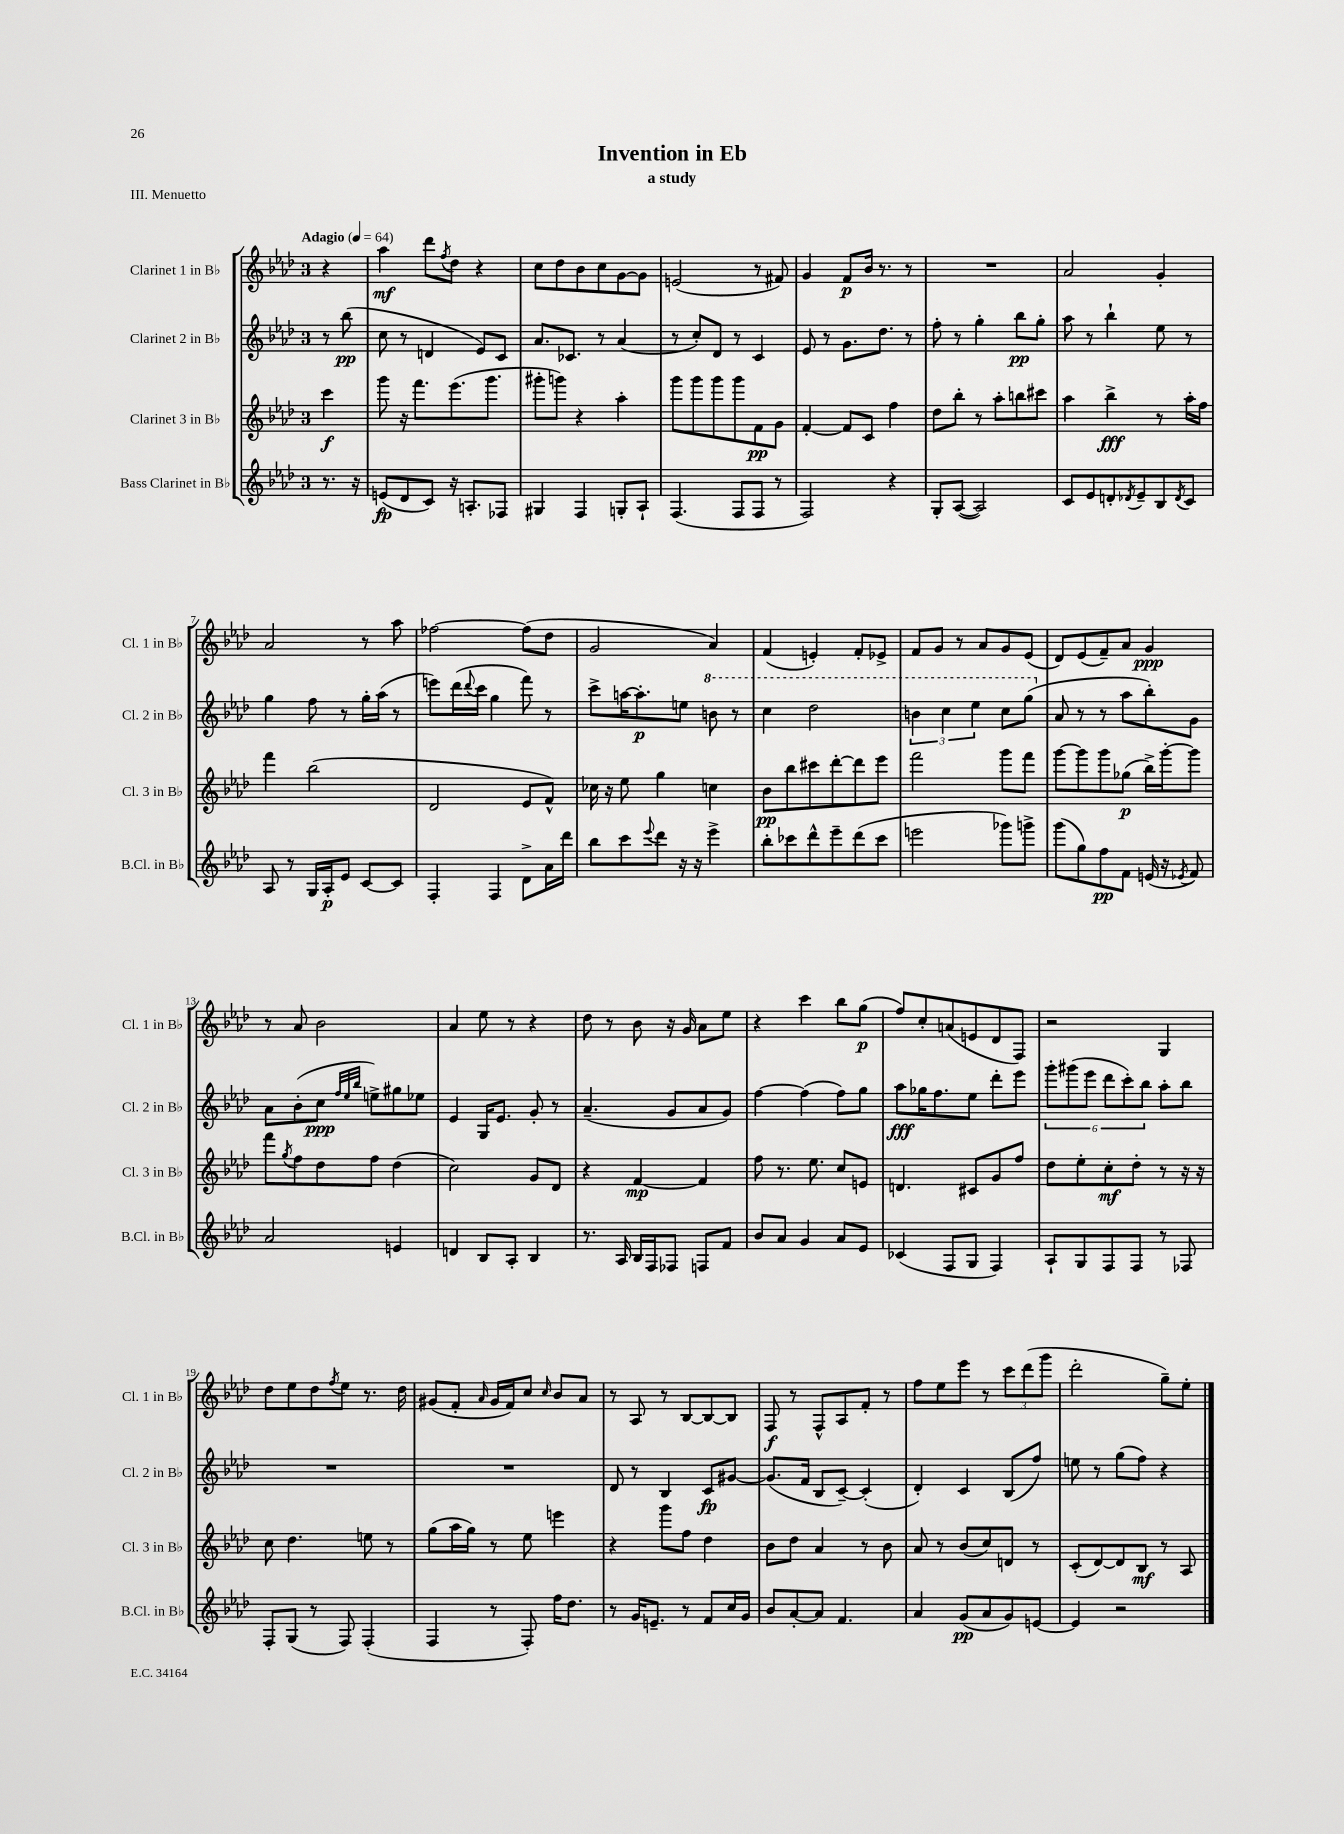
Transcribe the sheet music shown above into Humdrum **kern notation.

**kern	**kern	**kern	**kern
*staff4	*staff3	*staff2	*staff1
*clefG2	*clefG2	*clefG2	*clefG2
*k[b-e-a-d-]	*k[b-e-a-d-]	*k[b-e-a-d-]	*k[b-e-a-d-]
*M3/4	*M3/4	*M3/4	*M3/4
*MM64	*MM64	*MM64	*MM64
8.r	4ccc\	8r	4r
.	.	(8bb-\	.
16r	.	.	.
=	=	=	=
(8e/L	8ggg\	8cc\	4aa-\
8d-/	16r	8r	.
.	8.fff\L	.	.
8c/J)	.	4d/	8ddd-\L
.	.	.	8qff/
16r	(8.eee-\	.	8dd-\J
8.A'/L	.	.	.
.	.	8e-/L)	4r
.	8.ggg\J	.	.
8F-/J	.	8c/J	.
=	=	=	=
4G#/	8ggg#'\L	8.a-/L	8cc\L
.	8ggg\J)	.	8dd-\
.	.	8.c-/J	.
4F/	4r	.	8b-\
.	.	8r	8cc\
8G'/L	4aa-'\	(4a-/	[8g\
8A-`/J	.	.	8g\]J
=	=	=	=
(4.F/	8ggg\L	8r	(2e/
.	8ggg\	8cc'/L)	.
.	8ggg\	8d-/J	.
8F/L	8ggg\	8r	.
8F/J	8f\	4c/	8r
8r	8g\J	.	8f#/)
=	=	=	=
2F/)	[4f'/	8e-/	4g/
.	.	8r	.
.	8f/]L	8.g\L	8f/L
.	8c/J	.	16b-/Jk
.	.	8.dd-\J	8.r
4r	4ff\	.	.
.	.	8r	8r
=	=	=	=
8G'/L	8dd-\L	8ff'\	2.r
([8A-/J	8bb-'\J	8r	.
2A-/])	8r	4gg'\	.
.	8aa-'\L	.	.
.	8bb\	8bb-\L	.
.	8ccc#\J	8gg'\J	.
=	=	=	=
8c/L	4aa-\	8aa-\	2a-/
8e-/	.	8r	.
8d'/	4bb-^\	4bb-`\	.
8qd-/	.	.	.
8e-~/	.	.	.
8B-/	8r	8ee-\	4g'/
8qd-/	.	.	.
8c/J	16aa-'\LL	8r	.
.	16ff\JJ	.	.
=	=	=	=
8A-/	4fff\	4gg\	2a-/
8r	.	.	.
16G/LL	(2bb-\	8ff\	.
16A-'/J	.	.	.
8e-/J	.	8r	.
[8c/L	.	16gg'\LL	8r
.	.	(16aa-\JJ	.
8c/]J	.	8r	8aa-\
=	=	=	=
4F'/	2d-/	8eee\L)	[2ff-\
.	.	(16ddd-\L	.
.	.	8qqddd-/	.
.	.	16ccc\JJ	.
4F/	.	4gg\	.
8d-^\L	8e-/L	8fff\)	(8ff-\]L
16a-\L	8f^^/J)	8r	8dd-\J
16ddd-\JJ	.	.	.
=	=	=	=
8bb-\L	16cc-\	8ccc^\L	2g/
.	16r	.	.
8ccc\	8ee-\	[16aa\K	.
.	.	8.aa'\]	.
8qqeee-/	.	.	.
8ddd-\J	4gg\	.	.
16r	.	8ee\J	.
16r	.	.	.
4eee-^\	4cc\	8bb\	4a-/)
.	.	8r	.
=	=	=	=
8bb-'\L	8b-\L	4ccc\	(4f/
8ccc-\	8bb-\	.	.
8ddd-^^\	8ccc#\	2ddd-\	4e'/)
8eee-~\	[8ddd-'\	.	.
(8ddd-\	8ddd-\]	.	8f'/L
8ccc-\J	8eee-\J	.	8e-^/J
=	=	=	=
2eee\	2fff\	6bb\	8f/L
.	.	.	8g/J
.	.	6ccc\	.
.	.	.	8r
.	.	6eee-\	.
.	.	.	8a-/L
8ggg-\L)	8ggg\L	8ccc\L	8g/
8ggg^\J	8fff\J	(8ggg\J	(8e-/J
=	=	=	=
(8ggg\L	[8ggg\L	8a-/	8d-/L)
8gg\)	8ggg\]	8r	(8e-/
8ff\	8ggg\	8r	8f~/)
8f\J	(8gg-\J	8aa-\L	8a-/J
(16e/	16bb-^\LL)	8bb-'\)	4g/
16r	[16ggg'\J	.	.
8qe-/	.	.	.
8f/)	8ggg\]J	8g\J	.
=	=	=	=
2a-/	8fff\L	8a-\L	8r
.	8qgg/	.	.
.	8ff\	(8b-'\	8a-/
.	8dd-\	8cc\J	2b-\
.	.	32qqff/LLL	.
.	.	32qqee-/	.
.	.	32qqbb-/JJJ	.
.	8ff\J	8ee^\L)	.
4e/	(4dd-\	8gg#\	.
.	.	8ee-\J	.
=	=	=	=
4d/	2cc\)	4e-/	4a-/
8B-/L	.	16G/LK	8ee-\
.	.	8.e-/J	.
8A-'/J	.	.	8r
4B-/	8g/L	8g'/	4r
.	8d-/J	8r	.
=	=	=	=
8.r	4r	(4.a-~/	8dd-\
.	.	.	8r
16A-/	.	.	.
16B-/LL	[4f/	.	8b-\
16F/J	.	.	.
8F-/J	.	8g/L	16r
.	.	.	16g/
8F/L	4f/]	8a-/	8a-\L
8f/J	.	8g/J)	8ee-\J
=	=	=	=
8b-/L	8ff\	[4ff\	4r
8a-/J	8.r	.	.
4g/	.	(4ff\]	4ccc\
.	8.ee-\	.	.
8a-/L	8cc/L	8ff\L)	8bb-\L
8e-/J	8e/J	8gg\J	(8gg\J
=	=	=	=
(4c-/	4.d/	8aa-\L	8ff/L)
.	.	16gg-\K	8cc'/
.	.	8.ff\	.
8F/L	.	.	(8a/
8G/J	8c#/L	8ee-\J	8e/
4F/)	8g/	8ddd-'\L	8d-/
.	8ff/J	8eee-\J	8F/J)
=	=	=	=
8A-`/L	8dd-\L	12ggg'\L	2r
.	.	(12ggg#\	.
8G/	8ee-'\	.	.
.	.	12eee-\J	.
8F/	8cc'\	12ddd-\L	.
.	.	12ccc'\)	.
8F/J	8dd-'\J	.	.
.	.	12bb-\J	.
8r	8r	8aa-'\L	4G/
8F-/	16r	8bb-\J	.
.	16r	.	.
=	=	=	=
8F'/L	8cc\	2.r	8dd-\L
(8G/J	4.dd-\	.	8ee-\
8r	.	.	8dd-\
.	.	.	8qff/
8F/)	.	.	8ee-\J
(4F'/	8ee\	.	8.r
.	8r	.	.
.	.	.	16dd-\
=	=	=	=
4F/	(8gg\L	2.r	(8g#/L
.	16aa-\L	.	8f'/J
.	16gg\JJ)	.	.
.	.	.	16qqa-/
8r	8r	.	16g#/LL
.	.	.	16f/J)
8F'/)	8ee-\	.	8cc/J
.	.	.	16qqcc/
16ff\LK	4eee\	.	8b-/L
8.dd-\J	.	.	.
.	.	.	8a-/J
=	=	=	=
8r	4r	8d-/	8r
16g/LK	.	8r	8A-/
8.e~/J	.	.	.
.	8ggg\L	4B-/	8r
8r	8ff\J	.	[8B-/L
8f/L	4dd-\	8c/L	8B-/_
16cc/L	.	[8g#/J	8B-/]J
16g/JJ	.	.	.
=	=	=	=
8b-/L	8b-\L	(8.g#/]L	8F/
[8a-'/	8dd-\J	.	8r
.	.	16f/Jk	.
8a-/]J	4a-/	8B-/L	8F^^/L
4.f/	.	[8c~/J)	8A-/
.	8r	(4c'/]	8f'/J
.	8b-\	.	8r
=	=	=	=
4a-/	8a-/	4d-'/)	8ff\L
.	8r	.	8ee-\
(8g/L	(8b-/L	4c/	8eee-\J
8a-/	8cc/)	.	8r
8g/)	8d/J	(8B-/L	12ccc\L
.	.	.	(12ddd-\
[8e/J	8r	8ff/J)	.
.	.	.	12ggg\J
=	=	=	=
4e/]	(8c'/L	8ee\	2ddd-'\
.	[8d-/)	8r	.
2r	8d-/]	(8gg\L	.
.	8B-/J	8ff\J)	.
.	8r	4r	8gg~\L)
.	8A-/	.	8ee-'\J
==	==	==	==
*-	*-	*-	*-
